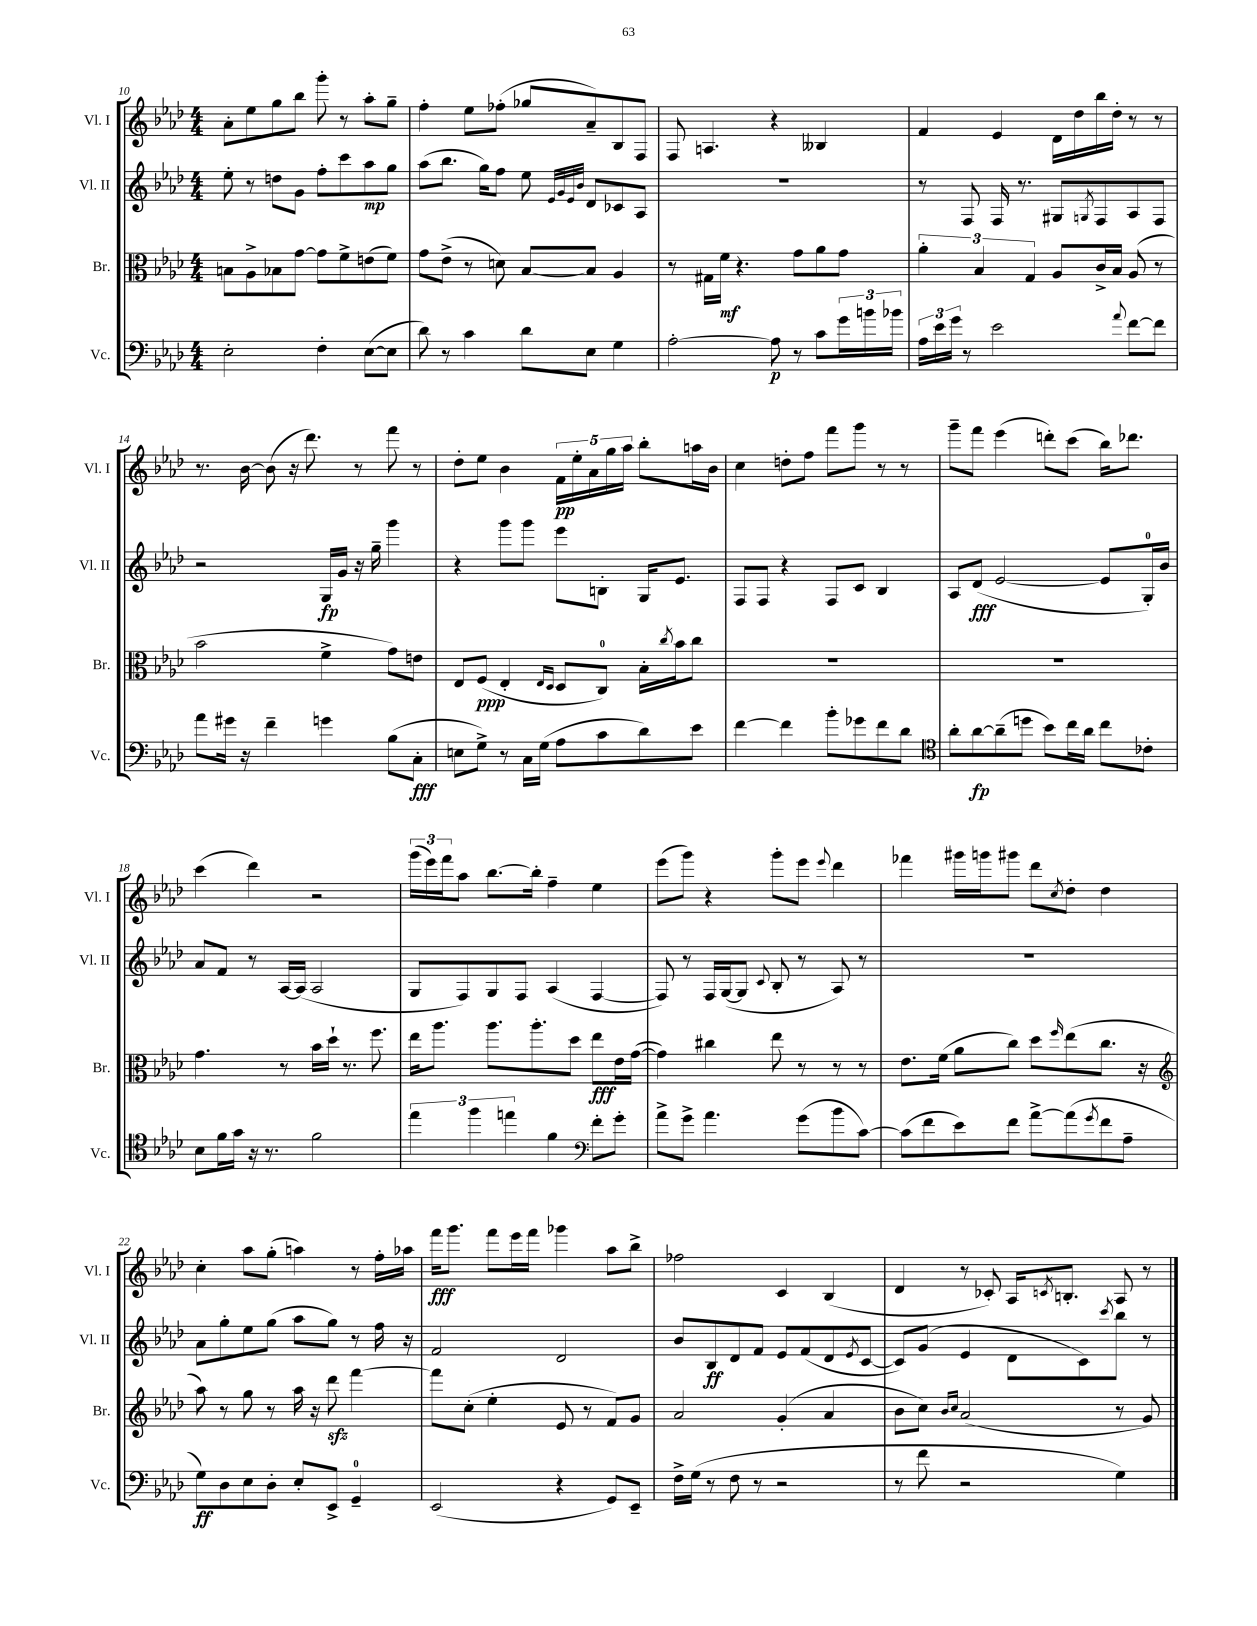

**kern	**kern	**kern	**kern
*staff4	*staff3	*staff2	*staff1
*clefF4	*clefC3	*clefG2	*clefG2
*k[b-e-a-d-]	*k[b-e-a-d-]	*k[b-e-a-d-]	*k[b-e-a-d-]
*M4/4	*M4/4	*M4/4	*M4/4
2E-'\	8B\L	8ee-'\	8a-'\L
.	8A-^\	8r	8ee-\
.	8B-\	8dd\L	8gg\
.	[8g\J	8g\J	8bb-\J
4F'\	8g\]L	8ff'\L	8ggg'\
.	8f^\	8ccc\	8r
([8E-\L	(8e\	8aa-\	8aa-'\L
8E-\]J	8f\J)	8gg\J	8gg~\J
=	=	=	=
8d-\)	8g\L	(8aa-\L	4ff'\
8r	(8e-^\J	8.bb-\J	.
4c\	8r	.	8ee-\L
.	.	16gg\LK)	.
.	8d\)	8ff\J	(8ff-'\J
8d-\L	[8B-/L	8ee-\	8gg-/L
.	.	32qqe-/LLL	.
.	.	32qqg/	.
.	.	32qqe-/	.
.	.	32qqb-/JJJ	.
8E-\J	8B-/]J	8d-/L	8a-~/)
4G\	4A-/	8c-/	8B-/
.	.	8A-/J	8F/J
=	=	=	=
[2A-'\	8r	1r	8F/
.	16G#\LL	.	4.A/
.	16f\JJ	.	.
.	4.r	.	.
8A-\]	.	.	4r
8r	8g\L	.	.
8c\L	8a-\	.	4B--/
24g\L	8g\J	.	.
24b\	.	.	.
24b-\JJ	.	.	.
=	=	=	=
24A-\LL	6a-'\	8r	4f/
24e-\	.	.	.
24g\JJ	.	.	.
8r	.	8F/	.
.	6B-/	.	.
2e-\	.	16F/	4e-/
.	.	8.r	.
.	6G/	.	.
.	8A-/L	8G#/L	16d-\LL
.	.	.	16dd-\
.	.	8qG/	.
.	16c^/L	8F/	16bb-\
.	16B-/JJ	.	16dd-'\JJ
8qqa-/	.	.	.
[8f\L	(8A-/	8A-/	8r
8f\]J	8r	8F/J	8r
=	=	=	=
8a-\L	2b-\	2r	8.r
16g#\Jk	.	.	.
16r	.	.	[16b-\
4f~\	.	.	(8b-\]
.	.	.	16r
.	.	.	8.ddd-\)
4g\	4f^\	16G/LL	.
.	.	16g/JJ	.
.	.	16r	8r
.	.	16gg~\	.
(8B-\L	8g\L)	4ggg\	8fff\
8C'\J	8e\J	.	8r
=	=	=	=
8E\L	8E-/L	4r	8dd-'\L
8G^\J)	(8F/J	.	8ee-\J
8r	4E-'/	8ggg\L	4b-\
16C\LL	.	8ggg\J	.
(16G\JJ	.	.	.
.	16qqE-/LL	.	.
.	16qqD-/JJ	.	.
8A-\L	8D-/L	8eee-\L	20f\LL
.	.	.	20ee-'\
.	.	.	20a-\
8c\	8C/J)	8B'\J	.
.	.	.	20gg\
.	.	.	20aa-\JJ
8d-\)	16B-'\LL	16G/LK	8bb-'\L
.	8qcc/	.	.
.	16b-\J	8.e-/J	.
8e-\J	8cc\J	.	16aa\L
.	.	.	16b-\JJ
=	=	=	=
[4f\	1r	8F/L	4cc\
.	.	8F/J	.
4f\]	.	4r	8dd'\L
.	.	.	8ff\J
8b-'\L	.	8F/L	8fff\L
8g-\	.	8c/J	8ggg\J
8f\	.	4B-/	8r
8d-\J	.	.	8r
=	=	=	=
*clefC4	*	*	*
8a-'\L	1r	8A-/L	8ggg~\L
[8a-\	.	(8d-/J	8fff\J
(8a-~\]	.	[2e-/	(4eee-\
8dd\J	.	.	.
8b-\L)	.	.	8ddd'\L)
16cc\L	.	.	(8ccc\J
16a-\JJ	.	.	.
8cc\L	.	8e-/]L	16bb-\LK)
.	.	.	8.ddd-\J
8c-'\J	.	16G'/L)	.
.	.	16b-/JJ	.
=	=	=	=
8B-\L	4.g\	8a-/L	(4ccc\
16f\L	.	8f/J	.
16g\JJ	.	.	.
16r	.	8r	4ddd-\)
8.r	.	.	.
.	8r	[16A-/LL	.
.	.	(16A-/]JJ	.
2f\	16b-\LL	2A-/	2r
.	16dd-`\JJ	.	.
.	8.r	.	.
.	8.ff\	.	.
=	=	=	=
6ee-\	16ee-\LK	8G/L	(24ggg\LL
.	.	.	24eee-\)
.	8.aa-\J	.	.
.	.	.	24fff\J
.	.	8F/)	8aa-\J
6ff\	.	.	.
.	8.aa-\L	8G/	[8.bb-\L
6ee\	.	.	.
.	.	8F/J	.
.	8.aa-'\	.	16bb-'\]Jk
4f\	.	(4A-/	4ff~\
.	8dd-\J	.	.
*clefF4	*	*	*
8f'\L	8ee-\L	[4F/	4ee-\
8g'\J	16e-\L	.	.
.	([16g\JJ	.	.
=	=	=	=
8a-^\L	4g\])	8F/])	(8eee-\L
8g^\J	.	8r	8ggg\J)
4.a-\	4cc#\	16F/LL	4r
.	.	([16G/J	.
.	.	8G/]J	.
.	.	8qqc/	.
.	8ee-\	8B-'/	8ggg'\L
(8g\L	8r	8r	8eee-\J
.	.	.	8qqeee-/
8b-\	8r	8A-/)	4ddd-\
[8c\J)	8r	8r	.
=	=	=	=
(8c\]L	8.e-\L	1r	4fff-\
8f\	.	.	.
.	(16f\Jk	.	.
8e-\)	8a-\L	.	16ggg#\LL
.	.	.	16ggg\J
8f\J	8cc\J)	.	8ggg#\J
[8a-^\L	8dd-\L	.	8ddd-\L
.	16qqff/	.	8qcc/
(8a-\]	(8ee-\	.	8dd-'\J
8qg/	.	.	.
8f\	8.cc\J	.	4dd-\
8A-~\J	.	.	.
.	16r	.	.
=	=	=	=
*	*clefG2	*	*
8G\L)	8aa-\)	8a-\L	4cc'\
8D-\	8r	8gg'\	.
8E-\	8gg\	8ee-\	8aa-\L
8D-'\J	8r	(8gg\J	(8gg'\J
8E-'/L	16aa-\	8aa-\L	4aa\)
.	16r	.	.
8EE-^/J	8ddd-\	8gg\J)	.
4GG~/	[4fff\	8r	8r
.	.	16ff\	16ff'\LL
.	.	16r	16aa-\JJ
=	=	=	=
(2EE-/	8fff\]L	2f/	16fff\LK
.	.	.	8.ggg\J
.	(8cc'\J	.	.
.	4ee-'\	.	8fff\L
.	.	.	16eee-\L
.	.	.	16fff\JJ
4r	8e-/	2d-/	4ggg-\
.	8r	.	.
8GG/L)	8f/L)	.	8aa-\L
8EE-~/J	8g/J	.	8bb-^\J
=	=	=	=
16F^\LL	2a-/	8b-/L	2ff-\
(16G\JJ	.	.	.
8r	.	8B-/	.
8F\	.	8d-/	.
8r	.	8f/J	.
2r	(4g'/	8e-/L	4c/
.	.	(8f/	.
.	4a-/	8d-/	(4B-/
.	.	8qe-/	.
.	.	[8c/J	.
=	=	=	=
8r	8b-\L	8c/]L)	4d-/
8f\	8cc\J)	(8g/J	.
.	16qqb-/LL	.	.
.	16qqcc/JJ	.	.
2r	(2a-/	4e-/	8r
.	.	.	8c-'/)
.	.	8d-\L	16A-/LK
.	.	.	8qc/
.	.	.	8.B'/J
.	.	8c\)	.
.	.	8qccc/	.
4G\)	8r	8bb-\J	8A-/
.	8g/)	8r	8r
==	==	==	==
*-	*-	*-	*-
